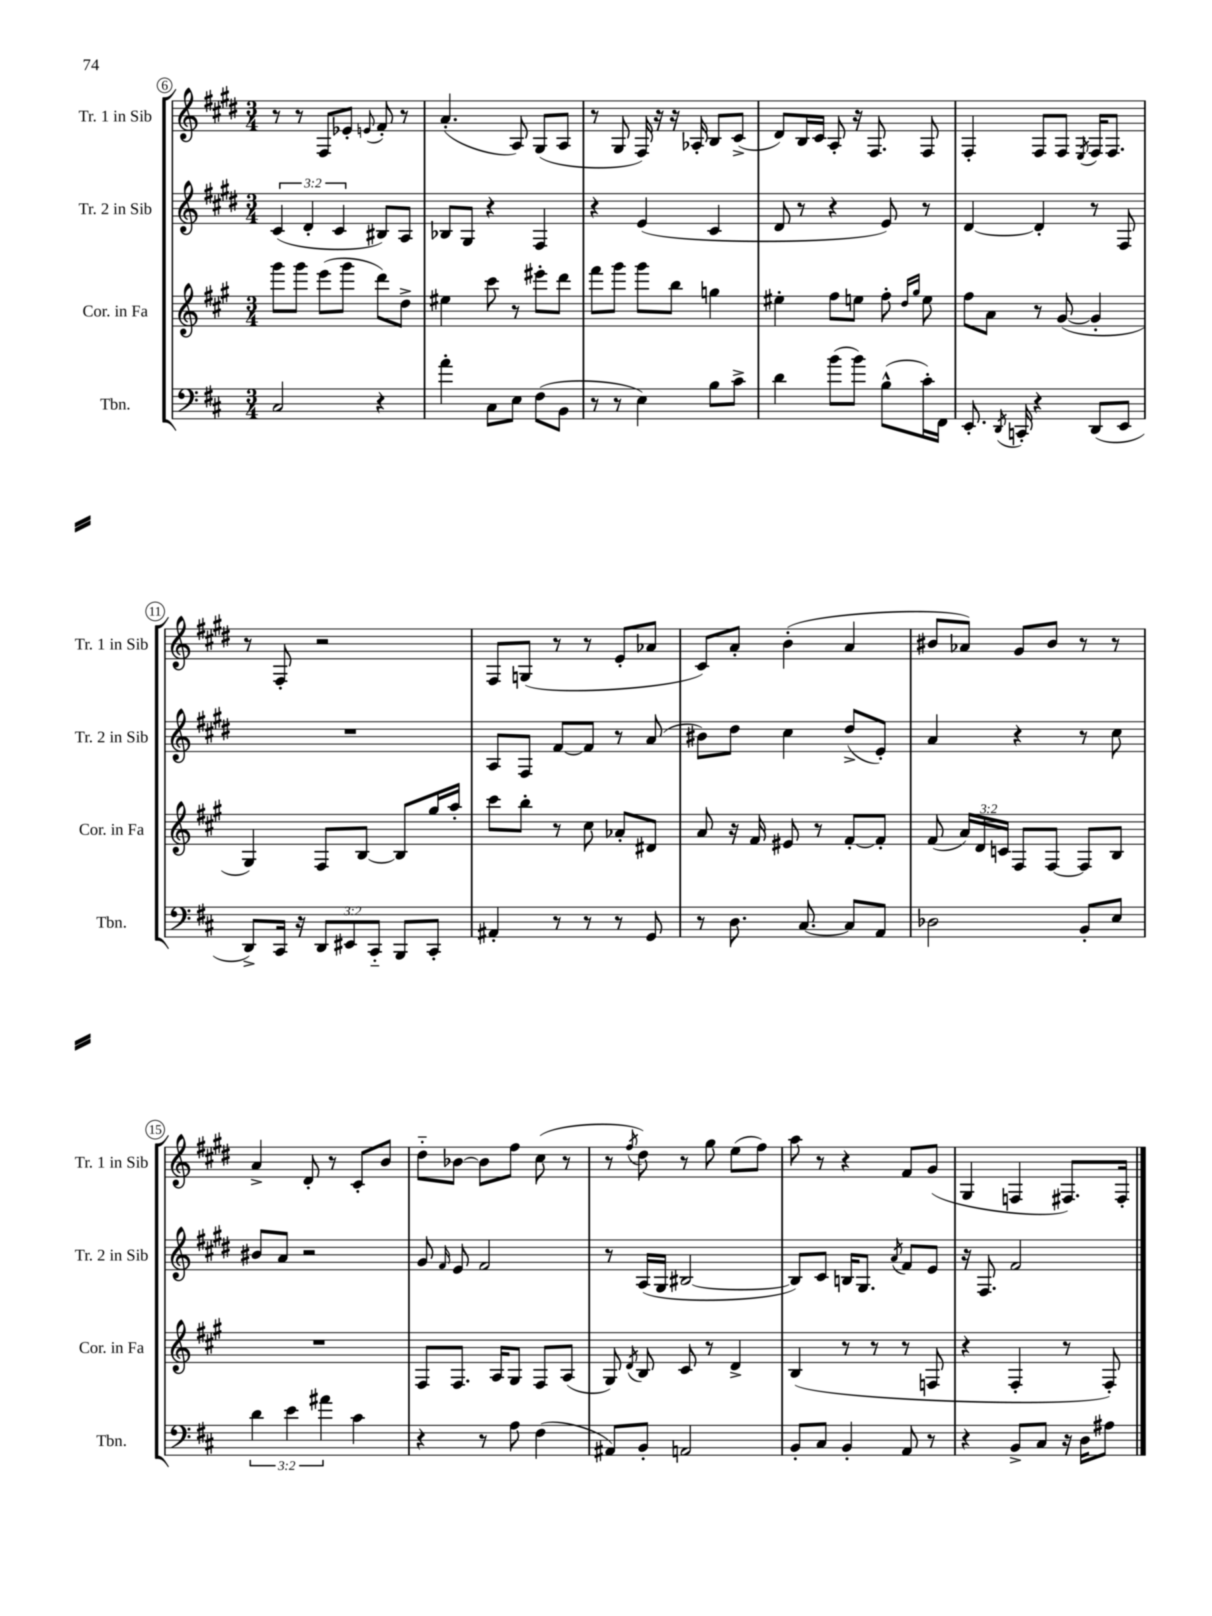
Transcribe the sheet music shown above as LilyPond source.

<<
\new StaffGroup <<
\new Staff = "s0" \with { instrumentName = "Tr. 1 in Sib" shortInstrumentName = "Tr. 1 in Sib" } {
    \clef treble \key e \major \numericTimeSignature \time 3/4
    \autoBeamOff r8 r8 fis8[ ees'8]-. \appoggiatura { e'8 } fis'8-. r8 |
    a'4.-.( a8) gis8[( a8] |
    r8 gis8 fis16) r16 r16 aes16-. b8[ cis'8]->( |
    dis'8[) b16 cis'16] a8-. r16 fis8. fis8 |
    fis4-. fis8[ fis8] \acciaccatura { e8 } fis16[ fis8.] |
    r8 fis8-. r2 |
    fis8[ g8]( r8 r8 e'8[-. aes'8] |
    cis'8[) a'8]-. b'4-.( a'4 |
    bis'8[ aes'8]) gis'8[ bis'8] r8 r8 |
    a'4-> dis'8-. r8 cis'8[-. b'8] |
    dis''8[-_ bes'8]~ bes'8[ fis''8] cis''8( r8 |
    r8 \acciaccatura { fis''8 } dis''8) r8 gis''8 e''8[( fis''8]) |
    a''8 r8 r4 fis'8[ gis'8]( |
    gis4 f4 fis8.[) fis16]-. \bar "|." |
}
\new Staff = "s1" \with { instrumentName = "Tr. 2 in Sib" shortInstrumentName = "Tr. 2 in Sib" } {
    \clef treble \key e \major \numericTimeSignature \time 3/4 \override Staff.TupletNumber.text = #tuplet-number::calc-fraction-text
    \autoBeamOff \tuplet 3/2 { cis'4( dis'4-. cis'4 } bis8[) a8] |
    bes8[ gis8] r4 fis4 |
    r4 e'4( cis'4 |
    dis'8 r8 r4 e'8) r8 |
    dis'4~ dis'4-. r8 fis8 |
    R2. |
    a8[ fis8] fis'8[~ fis'8] r8 a'8( |
    bis'8[) dis''8] cis''4 dis''8[->( e'8]-.) |
    a'4 r4 r8 cis''8 |
    bis'8[ a'8] r2 |
    gis'8 \grace { fis'16 } e'8 fis'2 |
    r8 a16[( gis16] bis2~ |
    bis8[) cis'8] b16[ gis8.] \acciaccatura { a'8 } fis'8[ e'8] |
    r16 fis8. fis'2 \bar "|." |
}
\new Staff = "s2" \with { instrumentName = "Cor. in Fa" shortInstrumentName = "Cor. in Fa" } {
    \clef treble \key a \major \numericTimeSignature \time 3/4 \override Staff.TupletNumber.text = #tuplet-number::calc-fraction-text
    \autoBeamOff gis'''8[ gis'''8] e'''8[( gis'''8] d'''8[) d''8]-> |
    eis''4 cis'''8 r8 eis'''8[-. d'''8] |
    fis'''8[ gis'''8] gis'''8[ b''8] g''4 |
    eis''4-. fis''8[ e''8] fis''8-. \grace { d''16[ gis''16] } e''8 |
    fis''8[ a'8] r8 gis'8~( gis'4-. |
    gis4) fis8[ b8]~ b8[ gis''16 a''16]-. |
    cis'''8[ b''8]-. r8 cis''8 aes'8[-. dis'8] |
    a'8 r16 fis'16 eis'8 r8 fis'8[~-. fis'8]-. |
    fis'8( \tuplet 3/2 { a'16[) d'16 c'16] } fis8[ fis8]~ fis8[ b8] |
    R2. |
    fis8[ fis8.] a16[ gis8] fis8[ a8]( |
    gis8) \acciaccatura { d'8 } b8 cis'8 r8 d'4-> |
    b4( r8 r8 r8 f8 |
    r4 fis4-. r8 fis8-.) \bar "|." |
}
\new Staff = "s3" \with { instrumentName = "Tbn." shortInstrumentName = "Tbn." } {
    \clef bass \key d \major \numericTimeSignature \time 3/4 \override Staff.TupletNumber.text = #tuplet-number::calc-fraction-text
    \autoBeamOff cis2 r4 |
    a'4-. cis8[ e8] fis8[( b,8] |
    r8 r8 e4) b8[ cis'8]-> |
    d'4 b'8[( b'8]) b8[-^( cis'16-.) fis,16] |
    e,8.-. \acciaccatura { d,8 } c,16-. r4 d,8[( e,8] |
    d,8[->) cis,16] r16 \tuplet 3/2 { d,8[ eis,8 cis,8]-_ } b,,8[ cis,8]-. |
    ais,4-. r8 r8 r8 g,8 |
    r8 d8. cis8.~ cis8[ a,8] |
    des2 b,8[-. e8] |
    \tuplet 3/2 { d'4 e'4 ais'4 } cis'4 |
    r4 r8 a8 fis4( |
    ais,8[) b,8]-. a,2 |
    b,8[-. cis8] b,4-. a,8 r8 |
    r4 b,8[-> cis8] r16 d16[ ais8] \bar "|." |
}
>>
>>
\layout { \context { \Score currentBarNumber = #6 \override BarNumber.stencil = #(make-stencil-circler 0.1 0.3 ly:text-interface::print) } }
